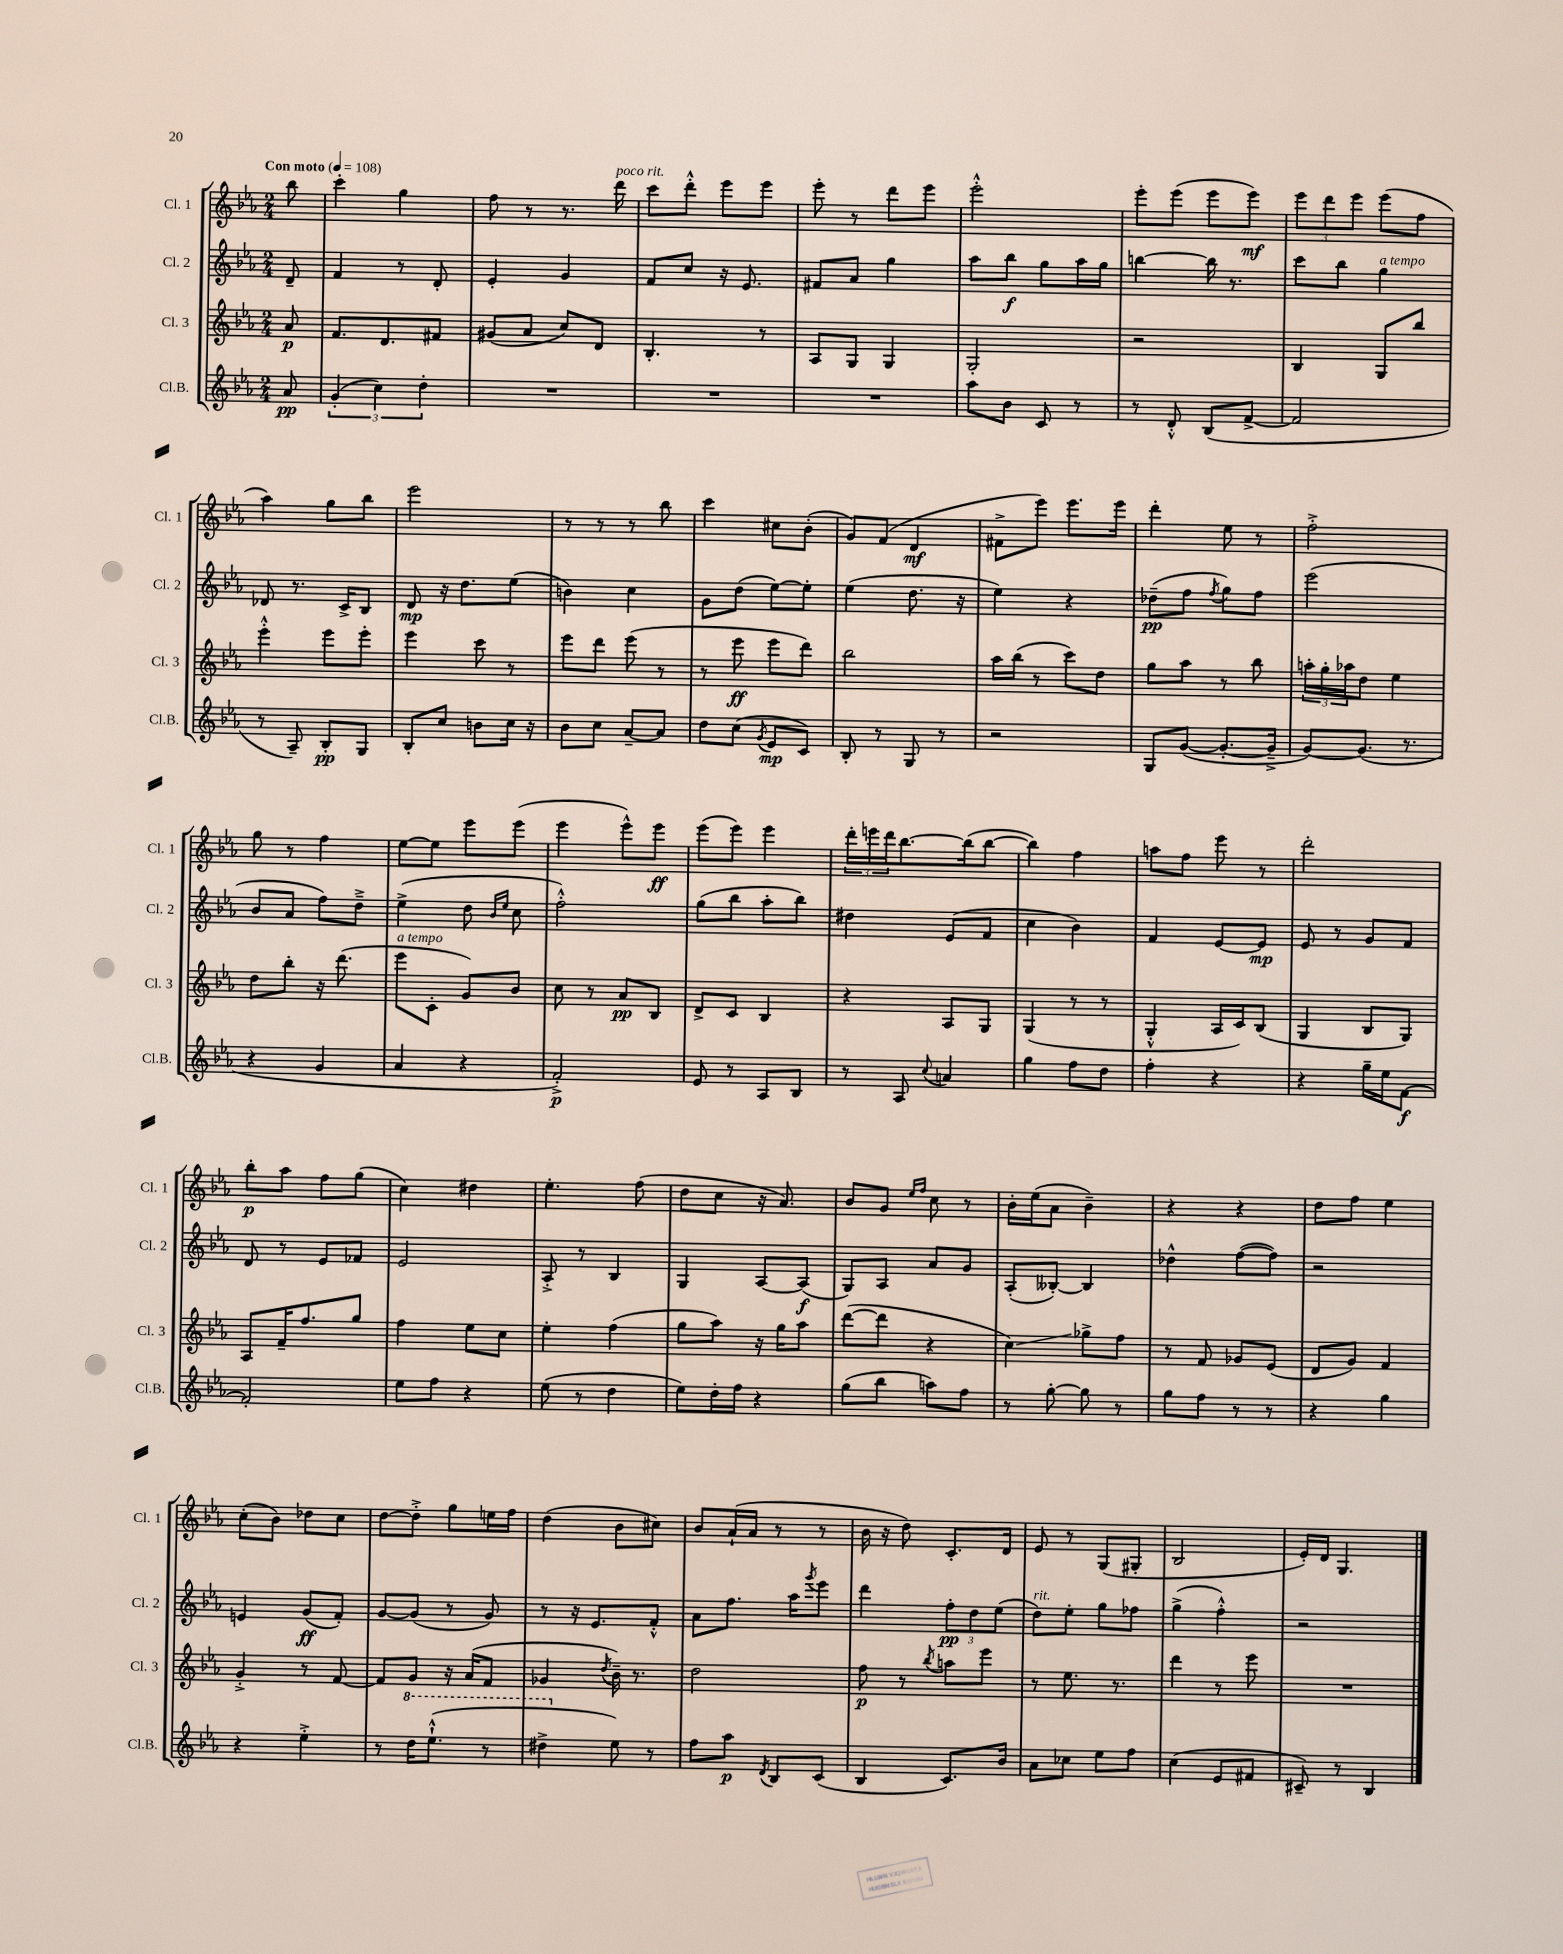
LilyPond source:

<<
\new StaffGroup <<
\new Staff = "s0" \with { instrumentName = "Cl. 1" shortInstrumentName = "Cl. 1" } {
    \clef treble \key ees \major \numericTimeSignature \time 2/4 \partial 8 \tempo "Con moto" 4 = 108
    bes''8 |
    c'''4-. g''4 |
    f''8 r8 r8. d'''16^\markup { \italic "poco rit." } |
    c'''8 d'''8-.-^ ees'''8 ees'''8 |
    ees'''8-. r8 d'''8 ees'''8 |
    ees'''2-.-^ |
    ees'''8-. ees'''8( ees'''8 ees'''8\mf) |
    \tuplet 3/2 { ees'''8 d'''8 ees'''8 } ees'''8( f''8 |
    aes''4) g''8 bes''8 |
    ees'''2 |
    r8 r8 r8 bes''8 |
    c'''4 cis''8 bes'8-.( |
    g'8) f'8( d'4\mf |
    fis'8-> ees'''8) ees'''8. ees'''16 |
    d'''4-. ees''8 r8 |
    f''2-.-> |
    g''8 r8 f''4 |
    ees''8~ ees''8 ees'''8 ees'''8( |
    ees'''4 ees'''8-^) ees'''8\ff |
    ees'''8( ees'''8) ees'''4 |
    \tuplet 3/2 { d'''16-. e'''16 d'''16 } bes''8.~ bes''16( bes''8~ |
    bes''4) f''4 |
    a''8 f''8 ees'''8 r8 |
    d'''2-. |
    bes''8-.\p aes''8 f''8 g''8( |
    c''4) dis''4 |
    ees''4.-. f''8( |
    d''8 c''8 r16 aes'8.) |
    bes'8 g'8 \grace { ees''16 f''16 } c''8 r8 |
    bes'16-. ees''16( aes'8 bes'4--) |
    r4 r4 |
    d''8 f''8 ees''4 |
    c''8-.( bes'8) des''8 c''8 |
    d''8~ d''8-.-> g''8 e''16 f''16 |
    d''4( bes'8 cis''8) |
    bes'8 aes'16-!( aes'16 r8 r8 |
    bes'16 r16 d''8) c'8.-. d'16 |
    ees'8 r8 g8( gis8-. |
    bes2 |
    ees'16-.) d'16 g4. \bar "|." |
}
\new Staff = "s1" \with { instrumentName = "Cl. 2" shortInstrumentName = "Cl. 2" } {
    \clef treble \key ees \major \numericTimeSignature \time 2/4 \partial 8
    d'8-- |
    f'4 r8 d'8-. |
    ees'4-. g'4 |
    f'8 c''8 r16 ees'8. |
    fis'8 aes'8 g''4 |
    aes''8 bes''8\f g''8 aes''16 g''16 |
    b''4~ b''16 r8. |
    c'''8 bes''8 g''4^\markup { \italic "a tempo" } |
    des'8 r8. c'16-> bes8 |
    d'8\mp r16 d''8. ees''8( |
    b'4) c''4 |
    g'8 d''8( ees''8~) ees''8-. |
    ees''4( d''8. r16 |
    ees''4) r4 |
    des''8--\pp( f''8 \acciaccatura { f''8 } g''8) f''8 |
    ees'''2( |
    bes'8 aes'8 f''8) d''8---> |
    ees''4->( d''8 \grace { bes'16 ees''16 } c''8 |
    f''2-.-^) |
    g''8( bes''8 aes''8-. bes''8) |
    dis''4 ees'8( f'8 |
    c''4 bes'4) |
    f'4 ees'8~ ees'8\mp |
    ees'8 r8 g'8 f'8 |
    d'8 r8 ees'8 fes'8 |
    ees'2 |
    aes8-.-> r8 bes4 |
    g4 aes8~ aes8\f( |
    g8) aes8 aes'8 g'8 |
    aes8-.( beses8~-.) beses4 |
    des''4-^ f''8~( f''8) |
    r2 |
    e'4 g'8\ff( f'8-.) |
    g'8~ g'8( r8 g'8) |
    r8 r16 ees'8. f'8-.-^ |
    aes'8 f''8. aes''16 \acciaccatura { g'''8 } ees'''8 |
    d'''4 \tuplet 3/2 { f''8-.\pp d''8 ees''8( } |
    d''8^\markup { \italic "rit." }) ees''8-. g''8 fes''8 |
    g''4->( f''4-.-^) |
    r2 \bar "|." |
}
\new Staff = "s2" \with { instrumentName = "Cl. 3" shortInstrumentName = "Cl. 3" } {
    \clef treble \key ees \major \numericTimeSignature \time 2/4 \partial 8
    aes'8\p |
    f'8. d'8. fis'8 |
    gis'8( aes'8 c''8) d'8 |
    bes4.-. r8 |
    aes8 g8 g4 |
    g2-. |
    r2 |
    bes4 g8 bes''8 |
    ees'''4-.-^ ees'''8 ees'''8-. |
    ees'''4 c'''8 r8 |
    ees'''8 d'''8 ees'''8( r8 |
    r8 ees'''8\ff ees'''8 d'''8) |
    bes''2 |
    aes''16 bes''16( r8 c'''8) d''8 |
    g''8 aes''8 r8 bes''8 |
    \tuplet 3/2 { a''16-. g''16-. aes''16 } d''8 ees''4 |
    d''8 bes''8-. r16 d'''8.( |
    ees'''8^\markup { \italic "a tempo" } c'8-. g'8) bes'8 |
    c''8 r8 aes'8\pp bes8 |
    d'8-> c'8 bes4 |
    r4 aes8 g8 |
    g4( r8 r8 |
    g4-.-^ aes16 c'16) bes8( |
    g4 bes8 g8) |
    aes8 f'16-- f''8. g''8 |
    f''4 ees''8 c''8 |
    ees''4-. f''4( |
    g''8 aes''8) r16 g''16 aes''8 |
    d'''8~( d'''8 r4 |
    c''4\glissando) ges''8-> f''8 |
    r8 f'8 ges'8 ees'8( |
    d'8 g'8) f'4 |
    g'4-.-> r8 f'8~ |
    f'8 g'8 r16 aes'16( f'8 |
    ges'4 \acciaccatura { d''8 } bes'16--) r8. |
    d''2 |
    f''8\p r8 \acciaccatura { bes''8 } a''8 ees'''8 |
    r8 ees''8. r8. |
    d'''4 r8 ees'''8 |
    R2 \bar "|." |
}
\new Staff = "s3" \with { instrumentName = "Cl.B." shortInstrumentName = "Cl.B." } {
    \clef treble \key ees \major \numericTimeSignature \time 2/4 \partial 8
    aes'8\pp |
    \tuplet 3/2 { g'4-.( c''4) d''4-. } |
    R2 |
    R2 |
    R2 |
    aes''8 bes'8 c'8 r8 |
    r8 d'8-.-^ bes8( f'8~-> |
    f'2 |
    r8 aes8--) bes8-.\pp g8 |
    bes8-. c''8 b'8 c''16 r16 |
    bes'8 c''8 aes'8~-- aes'8 |
    d''8 c''8( \acciaccatura { g'8 } ees'8\mp c'8) |
    bes8-. r8 g8 r8 |
    r2 |
    g8 g'8~( g'8.~-. g'16---> |
    g'8~) g'8.( r8. |
    r4 g'4 |
    aes'4 r4 |
    f'2-.->\p) |
    ees'8 r8 aes8 bes8 |
    r8 aes8 \appoggiatura { c''8 } a'4 |
    g''4 f''8 d''8 |
    f''4-. r4 |
    r4 g''16-- ees''16 f'8~\f |
    f'2-. |
    ees''8 f''8 r4 |
    ees''8( r8 d''4 |
    ees''8) d''16-. f''16 r4 |
    g''8( bes''8 a''8) f''8 |
    r8 g''8~-. g''8 r8 |
    g''8 f''8 r8 r8 |
    r4 g''4 |
    r4 ees''4-.-> |
    r8 \ottava #1 d'''16 ees'''8.-!-^( r8 |
    dis'''4-> \ottava #0 ees''8) r8 |
    f''8 aes''8\p \acciaccatura { d'8 } bes8 c'8( |
    bes4 c'8.) bes'16 |
    aes'8 ces''8 ees''8 f''8 |
    c''4( ees'8 fis'8 |
    cis'8--) r8 bes4 \bar "|." |
}
>>
>>
\layout { \context { \Score \remove "Bar_number_engraver" } }
